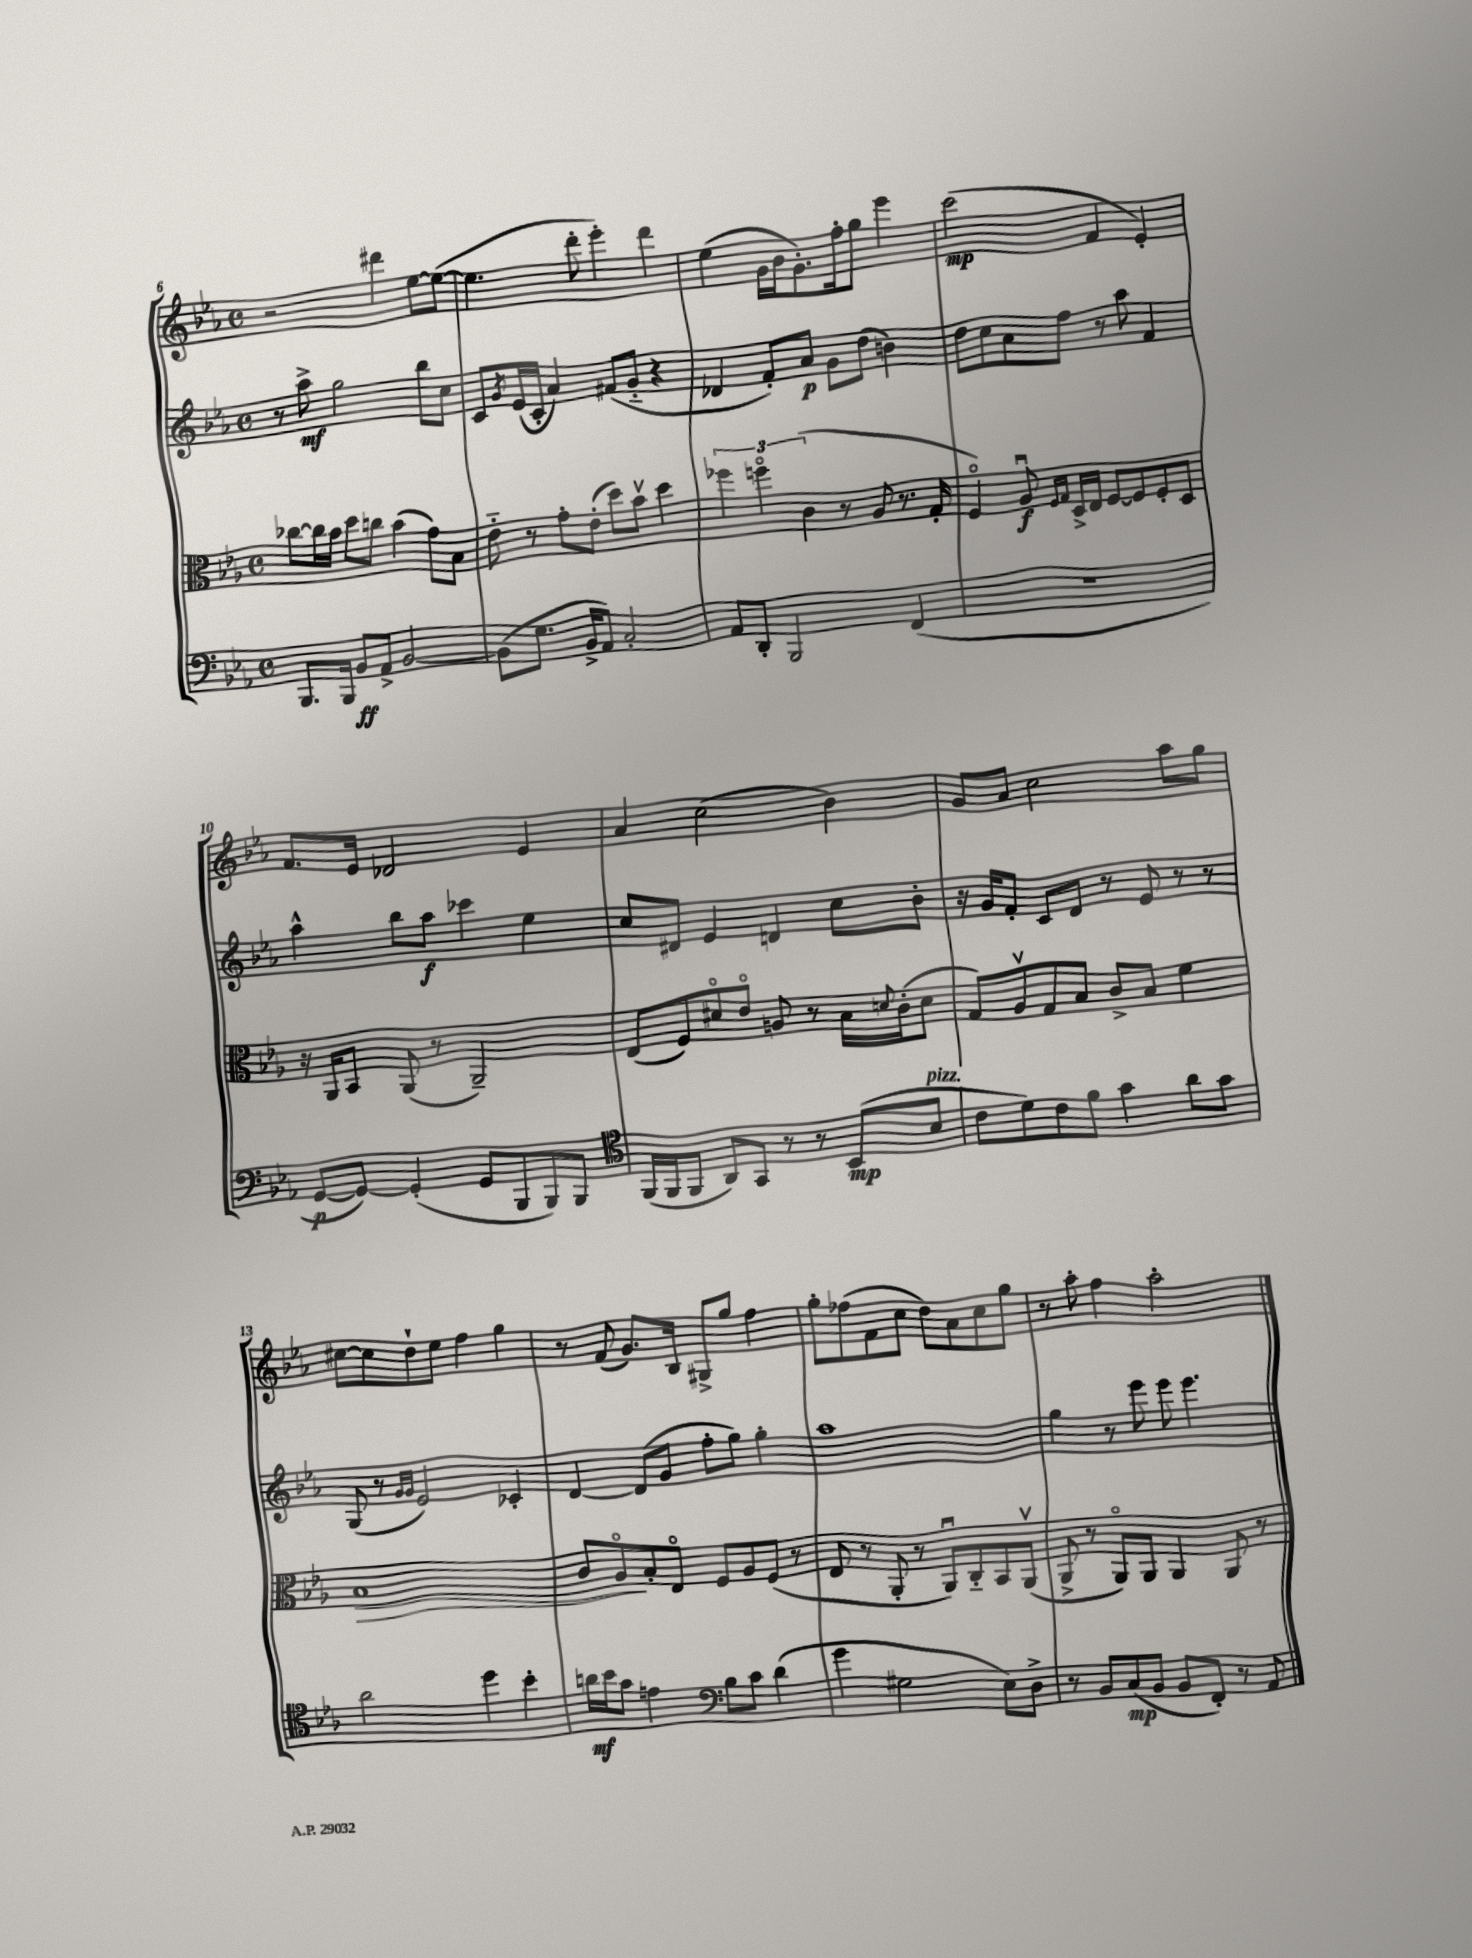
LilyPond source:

<<
\new StaffGroup <<
\new Staff = "s0" {
    \clef treble \key ees \major \defaultTimeSignature \time 4/4
    r2 dis'''4 ees''8~ ees''8~( |
    ees''4. d'''8-. ees'''4-.) d'''4 |
    ees''4( g'16 bes'16 g'8.-.) f''16-. g''8 ees'''4 |
    c'''2\mp( f'4 ees'4-.) |
    f'8. ees'16 des'2 ees'4 |
    aes'4 c''2( bes'4) |
    g'8 aes'8 c''2 aes''8 g''8 |
    cis''8~ cis''8 d''8-! ees''8 f''4 g''4 |
    r8 f'8( g'8.) bes16 gis8-> g''8 f''4 |
    g''8-. fes''8( f'8 c''8 d''8) aes'8 c''8 g''8 |
    r8 aes''8-. f''4 aes''2-. \bar "|." |
}
\new Staff = "s1" {
    \clef treble \key ees \major \defaultTimeSignature \time 4/4
    r8 aes''8->\mf g''2 bes''8 c''8 |
    c'8 \acciaccatura { g'8 } ees'16( c'16-. aes'4) fis'8( g'8-_ r4 |
    des'4 f'8-.) aes'8\p g'8 d''8( b'4) |
    d''8 c''8 aes'8 f''8 r8 aes''8 f'4 |
    aes''4-^ bes''8 aes''8\f ces'''4 ees''4 |
    c''8 dis'8 ees'4 d'4 c''8 bes'8-. |
    r16 g'16 f'8-. c'8 d'8 r8 ees'8 r8 r8 |
    g8( r8 \grace { g'16 g'16 } ees'2) ces'4-. |
    d'4~ d'8( g'8 f''8-. g''8) g''4-. |
    aes''1 |
    g''4 r8 ees'''8 ees'''8 ees'''4. \bar "|." |
}
\new Staff = "s2" {
    \clef alto \key ees \major \defaultTimeSignature \time 4/4
    ces''8~ ces''16 bes'16 d''8 c''8 bes'4( g'8) bes8 |
    ees'8-_ r8 g'8-. ees'8-.( d''8) bes'8\upbow d''4 |
    \tuplet 3/2 { fes''4 f''4\flageolet c'4( } r8 aes8 r8. g16-. |
    f4\flageolet) aes8\downbow\f \grace { f16 g16 } d16-> ees16 f8~ f8 f8-. d8 |
    r16 aes,16 bes,8 aes,8( r8 aes,2--) |
    ees8( f8) dis'8\flageolet ees'8\flageolet a8 r8 bes16 \appoggiatura { d'8 } c'16-.( d'8 |
    g8) aes8\upbow g8 bes8 c'8-> bes8 f'4 |
    bes1\> |
    c'8 aes8\flageolet\! bes8-. ees8\flageolet f8 aes8 f8( r8 |
    ees8 r8 aes,8-. r8 aes,8\downbow) c8-_ bes,8 aes,8\upbow( |
    aes,8-> r8 aes,8\flageolet) aes,8 aes,4 aes,8 r8 \bar "|." |
}
\new Staff = "s3" {
    \clef bass \key ees \major \defaultTimeSignature \time 4/4
    bes,,8. bes,,16 bes,8\ff aes,8-> bes,2~ |
    bes,8( g8. bes,16-> aes,8) c2-. |
    aes,8 d,8-. bes,,2 f,4( |
    R1 |
    g,8~\p g,8~) g,4-.( g,8 bes,,8 bes,,8) bes,,8 |
    \clef tenor f,16( f,16 f,8 aes,8) g,8 r8 r8 bes,8\mp( bes8^\markup { \italic "pizz." } |
    c'8 d'8) c'8 f'8 g'4 aes'8 g'8 |
    aes'2 d''4 bes'4-. |
    a'16\mf bes'16 g'8 e'4 \clef bass bes8 c'8 d'4( |
    g'4 gis2 ees8) d8-> |
    r8 bes,8 c8\mp( bes,8 bes,8 f,8-.) r8 aes,8 \bar "|." |
}
>>
>>
\layout { \context { \Score currentBarNumber = #6 } }
